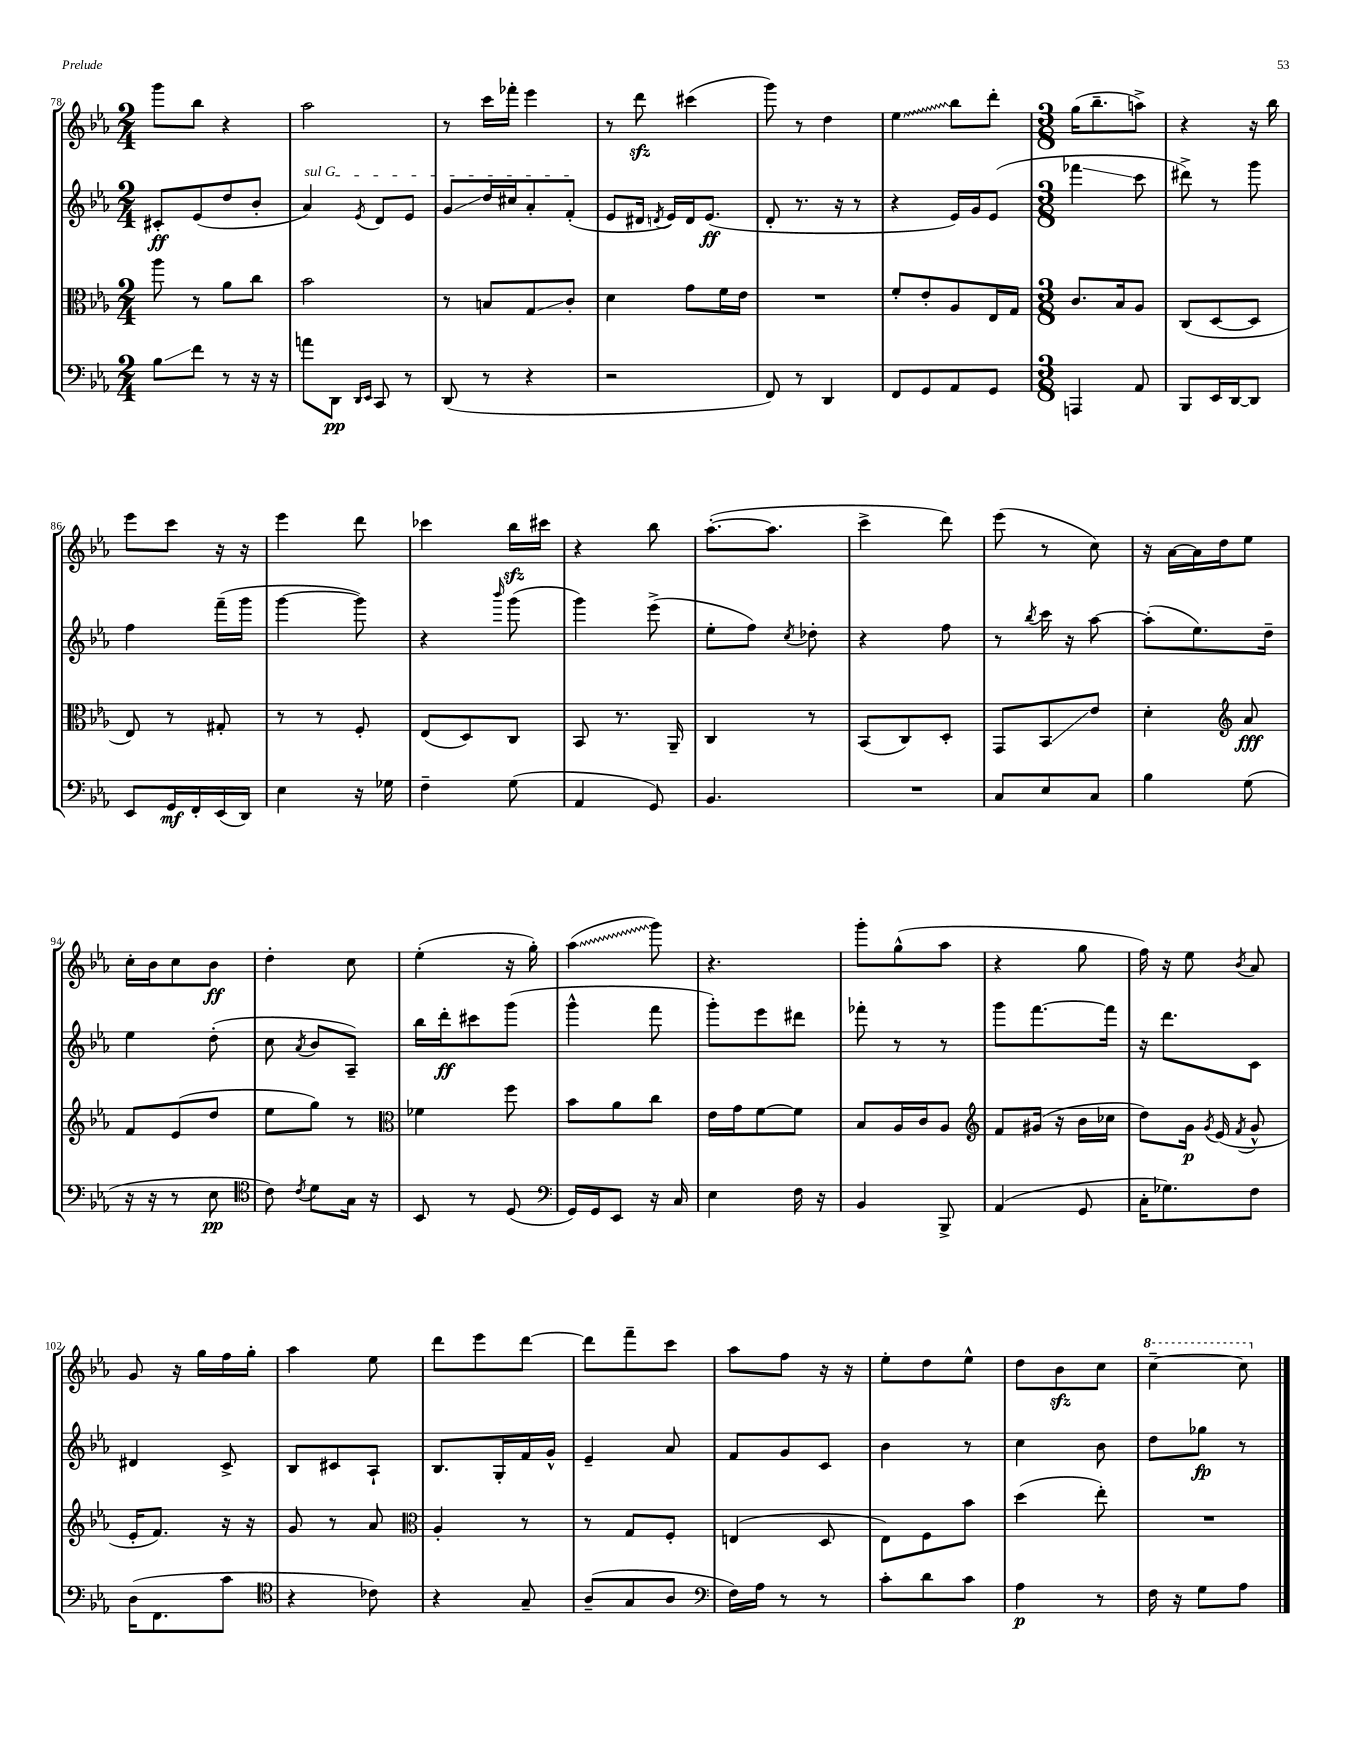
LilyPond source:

<<
\new StaffGroup <<
\new Staff = "s0" {
    \clef treble \key ees \major \numericTimeSignature \time 2/4
    \autoBeamOff g'''8[ bes''8] r4 |
    aes''2 |
    r8 c'''16[ fes'''16]-. ees'''4 |
    r8 d'''8\sfz cis'''4( |
    g'''8) r8 d''4 |
    \once \override Glissando.style = #'zigzag ees''4\glissando bes''8[ d'''8]-. |
    \numericTimeSignature \time 3/8 g''16[( bes''8.-- a''8]->) |
    r4 r16 bes''16 |
    ees'''8[ c'''8] r16 r16 |
    ees'''4 d'''8 |
    ces'''4 bes''16[\sfz cis'''16] |
    r4 bes''8 |
    aes''8.[~-.( aes''8.] |
    c'''4-> d'''8) |
    ees'''8( r8 c''8) |
    r16 aes'16[~ aes'16 d''16 ees''8] |
    c''16[-. bes'16 c''8 bes'8]\ff |
    d''4-. c''8 |
    ees''4-.( r16 g''16-.) |
    \once \override Glissando.style = #'zigzag aes''4\glissando( g'''8) |
    r4. |
    g'''8[-. g''8-^( aes''8] |
    r4 g''8 |
    f''16) r16 ees''8 \acciaccatura { bes'8 } aes'8 |
    g'8 r16 g''16[ f''16 g''16]-. |
    aes''4 ees''8 |
    d'''8[ ees'''8 d'''8]~ |
    d'''8[ f'''8-- c'''8] |
    aes''8[ f''8] r16 r16 |
    ees''8[-. d''8 ees''8]-^ |
    d''8[ bes'8\sfz c''8] |
    \ottava #1 c'''4~-- c'''8 \ottava #0 \bar "|." |
}
\new Staff = "s1" {
    \clef treble \key ees \major \numericTimeSignature \time 2/4
    \autoBeamOff cis'8[-.\ff ees'8( d''8 bes'8]-. |
    \once \override TextSpanner.bound-details.left.text = \markup { \italic "sul G" } aes'4\startTextSpan) \acciaccatura { ees'8 } d'8[ ees'8] |
    g'8[\glissando d''16 cis''16 aes'8-. f'8]-.\stopTextSpan( |
    ees'8[ dis'16] \acciaccatura { d'8 } ees'16[) d'16 ees'8.]\ff( |
    d'8-. r8. r16 r8 |
    r4 ees'16[) g'16 ees'8]( |
    \numericTimeSignature \time 3/8 fes'''4\glissando c'''8 |
    dis'''8->) r8 g'''8 |
    f''4 f'''16[--( g'''16] |
    g'''4~ g'''8) |
    r4 \grace { bes'''16 } g'''8( |
    g'''4) ees'''8->( |
    ees''8[-. f''8]) \acciaccatura { c''8 } des''8-. |
    r4 f''8 |
    r8 \acciaccatura { bes''8 } c'''16 r16 aes''8~ |
    aes''8[-.( ees''8.) d''16]-- |
    ees''4 d''8-.( |
    c''8 \acciaccatura { aes'8 } bes'8[ aes8]--) |
    bes''16[ d'''16-.\ff cis'''8 g'''8]( |
    g'''4-^ f'''8 |
    g'''8[-.) ees'''8 dis'''8] |
    fes'''8-. r8 r8 |
    g'''8[ f'''8.~ f'''16] |
    r16 d'''8.[ c'8] |
    dis'4 c'8-> |
    bes8[ cis'8 aes8]-! |
    bes8.[ g16-. f'16 g'16]-^ |
    ees'4-- aes'8 |
    f'8[ g'8 c'8] |
    bes'4 r8 |
    c''4 bes'8 |
    d''8[ ges''8]\fp r8 \bar "|." |
}
\new Staff = "s2" {
    \clef alto \key ees \major \numericTimeSignature \time 2/4
    \autoBeamOff aes''8 r8 aes'8[ c''8] |
    bes'2 |
    r8 b8[ g8\glissando c'8]-. |
    d'4 g'8[ f'16 ees'16] |
    R2 |
    f'8[-. ees'8-. aes8 ees16 g16] |
    \numericTimeSignature \time 3/8 c'8.[ bes16 aes8] |
    c8[( d8~ d8] |
    ees8) r8 gis8-. |
    r8 r8 f8-. |
    ees8[( d8) c8] |
    bes,8 r8. aes,16-- |
    c4 r8 |
    bes,8[( c8) d8]-. |
    g,8[ bes,8\glissando ees'8] |
    d'4-. \clef treble aes'8\fff |
    f'8[ ees'8( d''8] |
    ees''8[ g''8]) r8 |
    \clef alto fes'4 f''8 |
    bes'8[ aes'8 c''8] |
    ees'16[ g'16 f'8~ f'8] |
    bes8[ aes16 c'16 aes8] |
    \clef treble f'8[ gis'16]( r16 bes'16[ ces''16] |
    d''8[) g'16]\p \acciaccatura { g'8 } ees'16( \acciaccatura { f'8 } g'8-^ |
    ees'16[-. f'8.]) r16 r16 |
    g'8 r8 aes'8 |
    \clef alto aes4-. r8 |
    r8 g8[ f8]-. |
    e4( d8 |
    ees8[) f8 bes'8] |
    d''4( ees''8-.) |
    R4. \bar "|." |
}
\new Staff = "s3" {
    \clef bass \key ees \major \numericTimeSignature \time 2/4
    \autoBeamOff bes8[\glissando f'8] r8 r16 r16 |
    a'8[ d,8]\pp \grace { d,16[ ees,16] } c,8 r8 |
    d,8( r8 r4 |
    r2 |
    f,8) r8 d,4 |
    f,8[ g,8 aes,8 g,8] |
    \numericTimeSignature \time 3/8 a,,4 aes,8 |
    bes,,8[ ees,16 d,16~ d,8] |
    ees,8[ g,16\mf f,16-. ees,16( d,16]) |
    ees4 r16 ges16 |
    f4-- g8( |
    aes,4 g,8) |
    bes,4. |
    R4. |
    c8[ ees8 c8] |
    bes4 g8( |
    r16 r16 r8 ees8\pp |
    \clef tenor c'8) \acciaccatura { c'8 } d'8[ g16] r16 |
    bes,8 r8 d8( |
    \clef bass g,16[) g,16 ees,8] r16 c16 |
    ees4 f16 r16 |
    bes,4 bes,,8-> |
    aes,4( g,8 |
    c16[-. ges8.) f8] |
    d16[( f,8. c'8] |
    \clef tenor r4 ces'8) |
    r4 g8-- |
    aes8[--( g8 aes8] |
    \clef bass f16[) aes16] r8 r8 |
    c'8[-. d'8 c'8] |
    aes4\p r8 |
    f16 r16 g8[ aes8] \bar "|." |
}
>>
>>
\layout { \context { \Score currentBarNumber = #78 } }
